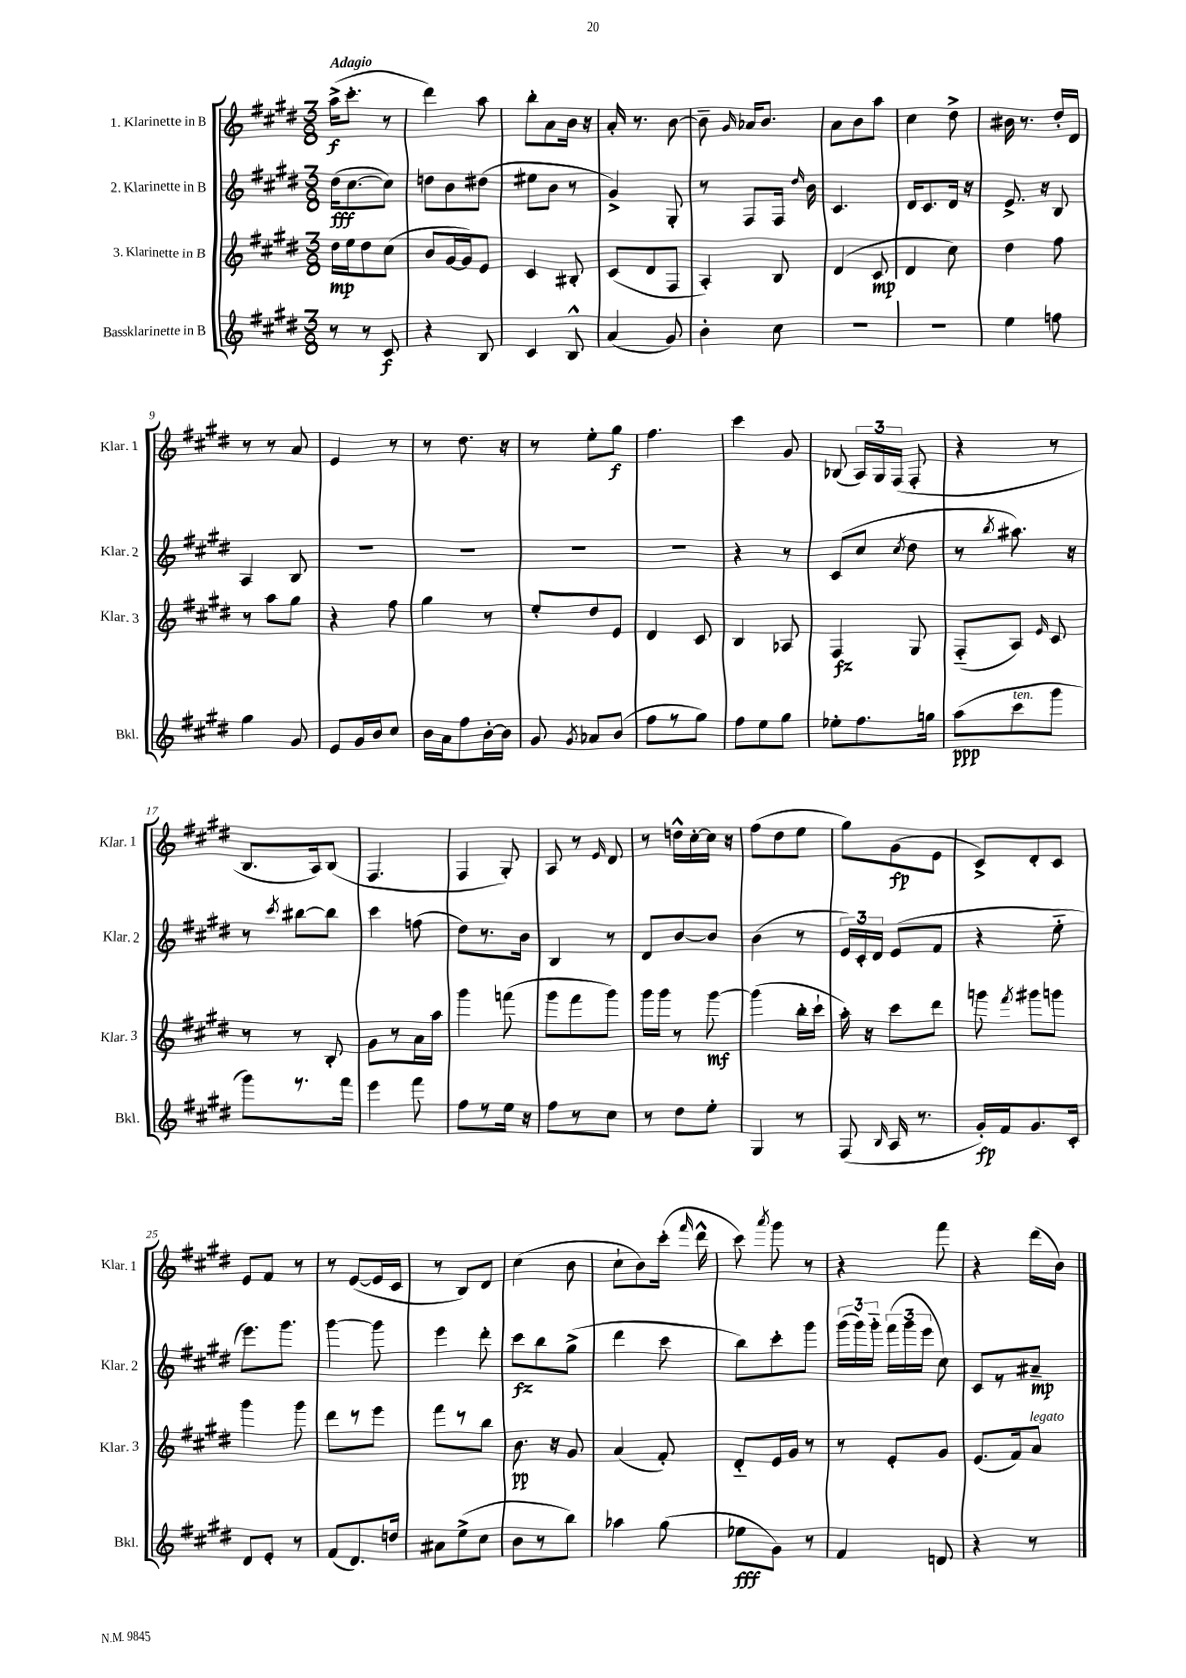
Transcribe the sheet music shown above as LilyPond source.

<<
\new StaffGroup <<
\new Staff = "s0" \with { instrumentName = "1. Klarinette in B" shortInstrumentName = "Klar. 1" } {
    \clef treble \key e \major \numericTimeSignature \time 3/8 \tempo "Adagio"
    \autoBeamOff a''16[->\f( cis'''8.]-. r8 |
    dis'''4) a''8 |
    b''8[-. a'8 b'16] r16 |
    a'16-. r8. b'8~ |
    b'8-- \grace { gis'16 } aes'16[ b'8.] |
    a'8[ b'8 a''8] |
    cis''4 dis''8-> |
    bis'16 r8. dis''16[-. dis'16] |
    r8 r8 a'8 |
    e'4 r8 |
    r8 dis''8. r16 |
    r8 e''8[-. gis''8]\f |
    fis''4. |
    cis'''4 gis'8 |
    bes8( \tuplet 3/2 { a16[) gis16 fis16]( } fis8-. |
    r4 r8 |
    b8.[ a16) b8]( |
    fis4. |
    fis4 gis8-.) |
    a8 r8 \grace { e'16 } dis'8 |
    r8 d''16[-^ cis''16~-. cis''16] r16 |
    fis''8[( dis''8 e''8] |
    gis''8[) gis'8\fp( e'8] |
    cis'8[->) dis'8-. cis'8] |
    e'8[ fis'8] r8 |
    r8 e'8[~( e'16 cis'16] |
    r8 b8[) dis'8] |
    cis''4( b'8 |
    cis''8[-! b'8) cis'''16]-.( \grace { fis'''16 } dis'''16-^ |
    cis'''8) \acciaccatura { a'''8 } gis'''8 r8 |
    r4 fis'''8 |
    r4 dis'''16[( b'16]) \bar "|." |
}
\new Staff = "s1" \with { instrumentName = "2. Klarinette in B" shortInstrumentName = "Klar. 2" } {
    \clef treble \key e \major \numericTimeSignature \time 3/8
    \autoBeamOff dis''16[\fff( cis''8.~ cis''8]) |
    d''8[ b'8 dis''8]( |
    eis''8[ b'8] r8 |
    gis'4->) gis8-. |
    r8 fis8[ fis16] \grace { dis''16 } b'16 |
    cis'4. |
    dis'16[ cis'8. dis'16] r16 |
    e'8.-> r16 b8 |
    a4 b8 |
    R4. |
    R4. |
    R4. |
    R4. |
    r4 r8 |
    cis'8[( cis''8] \acciaccatura { cis''8 } dis''8 |
    r8 \acciaccatura { b''8 } ais''8.) r16 |
    r8 \acciaccatura { cis'''8 } bis''8[~ bis''8] |
    cis'''4 f''8( |
    dis''8[) r8. b'16] |
    b4 r8 |
    dis'8[ b'8~ b'8] |
    b'4( r8 |
    \tuplet 3/2 { e'16[) cis'16-. dis'16] } e'8[( fis'8] |
    r4 e''8-_ |
    e'''8.[) gis'''8.] |
    gis'''4~ gis'''8 |
    e'''4 dis'''8-. |
    cis'''8[\fz b''8 gis''8]->( |
    dis'''4 cis'''8 |
    b''8[) cis'''8-. gis'''8] |
    \tuplet 3/2 { gis'''16[( gis'''16) gis'''16]-_ } \tuplet 3/2 { fis'''16[( gis'''16 e'''16] } cis''8) |
    cis'8[ r8 ais'8]--\mp \bar "|." |
}
\new Staff = "s2" \with { instrumentName = "3. Klarinette in B" shortInstrumentName = "Klar. 3" } {
    \clef treble \key e \major \numericTimeSignature \time 3/8
    \autoBeamOff dis''16[\mp e''16 dis''8 cis''8]( |
    b'8[ gis'16~ gis'16) e'8] |
    cis'4 bis8-. |
    cis'8[( dis'8 fis8] |
    a4-.) b8 |
    dis'4( cis'8\mp |
    dis'4 cis''8) |
    dis''4 fis''8 |
    r8 a''8[ gis''8] |
    r4 fis''8 |
    gis''4 r8 |
    e''8[-. dis''8 e'8] |
    dis'4 cis'8 |
    b4 aes8 |
    fis4\fz gis8 |
    fis8[-_( a8]) \grace { e'16 } cis'8 |
    r8 r8 b8-. |
    gis'8[ r8 a'16 a''16] |
    gis'''4 f'''8( |
    gis'''8[ fis'''8 gis'''8]) |
    gis'''16[ gis'''16] r8 gis'''8~\mf |
    gis'''4( b''16[-. cis'''16]-! |
    a''16-.) r16 cis'''8[ dis'''8] |
    g'''8 \acciaccatura { fis'''8 } gis'''8[ g'''8] |
    gis'''4 gis'''8 |
    dis'''8[ r8 e'''8] |
    fis'''8[ r8 b''8] |
    b'8.\pp r16 gis'8 |
    a'4( fis'8-.) |
    dis'8[-_ e'16 gis'16] r8 |
    r8 e'8[-. gis'8] |
    e'8.[( fis'16) a'8]^\markup { \italic "legato" } \bar "|." |
}
\new Staff = "s3" \with { instrumentName = "Bassklarinette in B" shortInstrumentName = "Bkl." } {
    \clef treble \key e \major \numericTimeSignature \time 3/8
    \autoBeamOff r8 r8 cis'8\f |
    r4 b8 |
    cis'4 b8-^ |
    a'4( gis'8) |
    b'4-. cis''8 |
    R4. |
    R4. |
    e''4 f''8 |
    gis''4 gis'8 |
    e'8[ gis'16 b'16 cis''8] |
    b'16[ a'16 fis''8 b'16~-. b'16] |
    gis'8 \acciaccatura { gis'8 } aes'8[ b'8]( |
    fis''8[ r8 gis''8]) |
    fis''8[ e''8 gis''8] |
    ees''8[-. fis''8. g''16] |
    a''8[\ppp( cis'''8^\markup { \italic "ten." } gis'''8] |
    gis'''8[) r8. fis'''16] |
    e'''4 fis'''8 |
    fis''8[ r8 e''16] r16 |
    fis''8[ r8 cis''8] |
    r8 dis''8[ e''8]-. |
    gis4 r8 |
    fis8( \grace { b16 } a16 r8. |
    gis'16[-.\fp) fis'16 gis'8. cis'16]-. |
    dis'8[ e'8]-. r8 |
    fis'8[( dis'8.) d''16] |
    ais'8[ e''8->( cis''8] |
    b'8[ r8 b''8]) |
    aes''4 gis''8( |
    ees''8[\fff gis'8]) r8 |
    fis'4 d'8 |
    r4 r8 \bar "|." |
}
>>
>>
